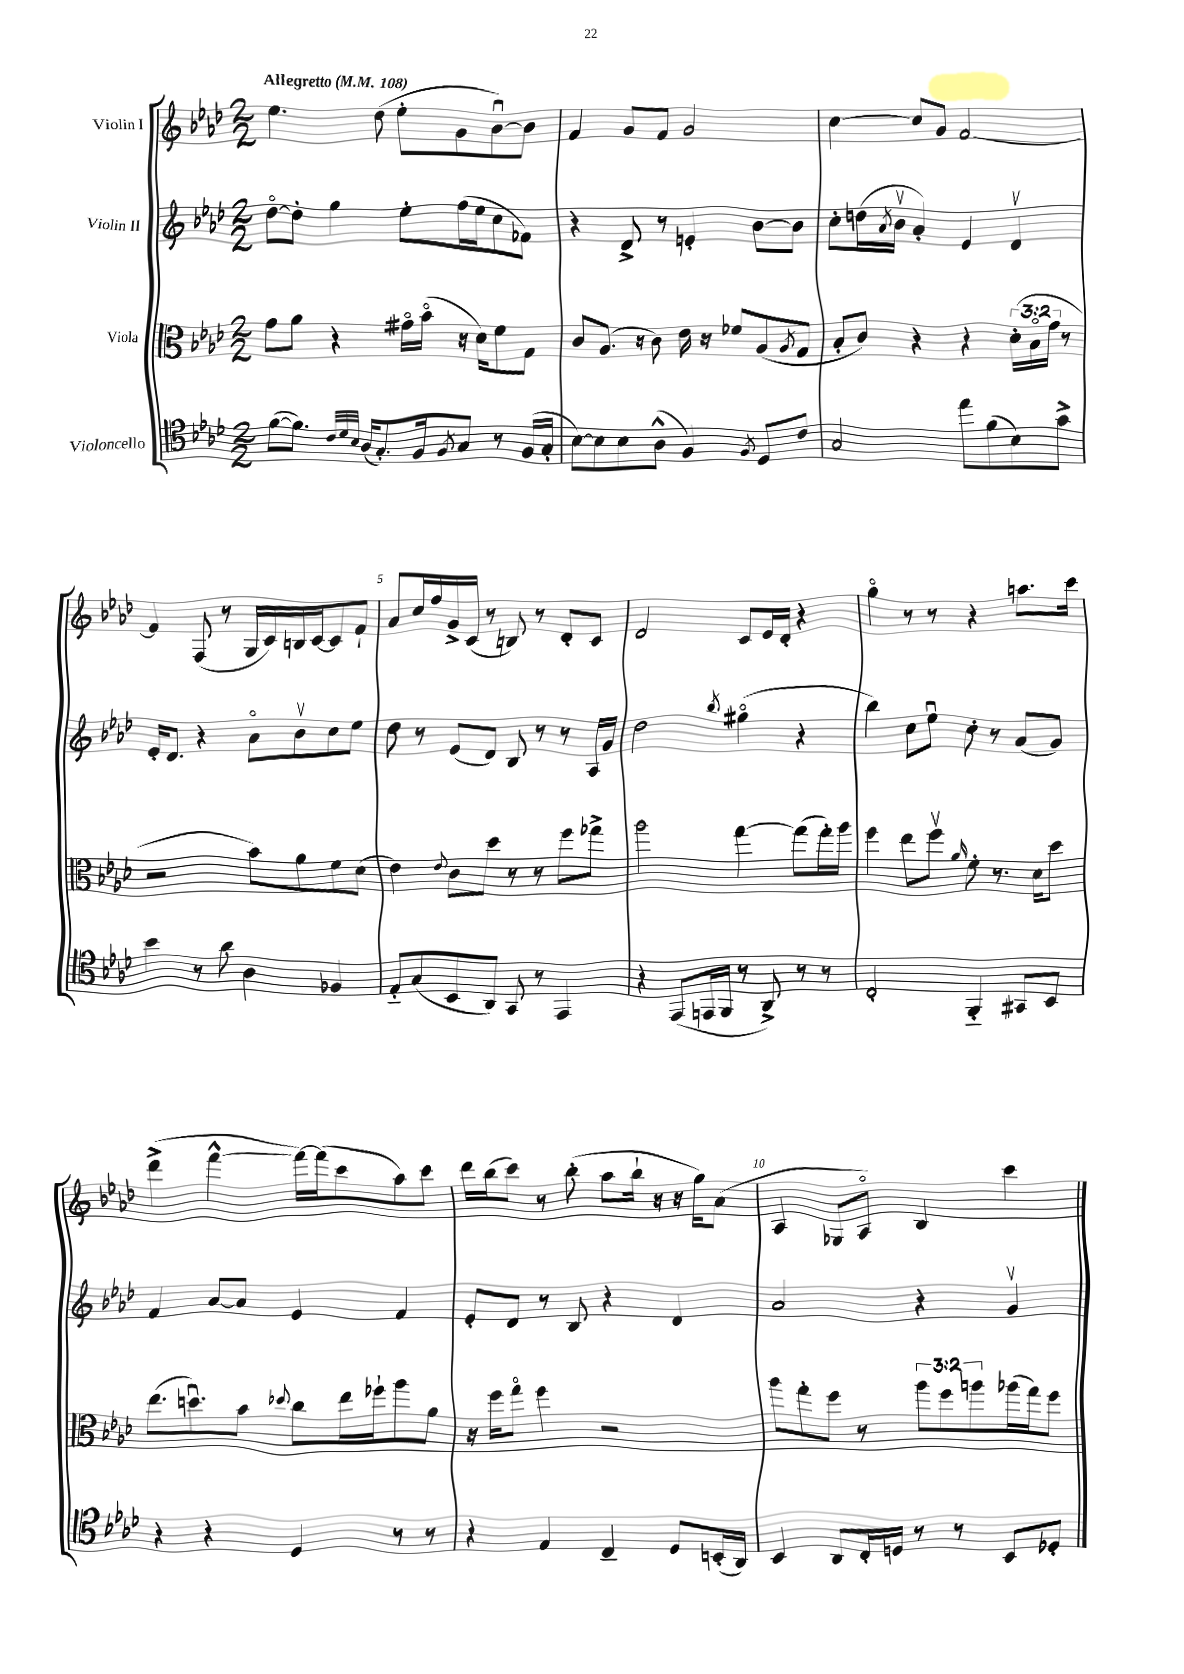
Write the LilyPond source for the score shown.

<<
\new StaffGroup <<
\new Staff = "s0" \with { instrumentName = "Violin I" } {
    \clef treble \key aes \major \numericTimeSignature \time 2/2 \tempo "Allegretto" 4 = 108
    ees''4. des''8( ees''8-. g'8 bes'8~\downbow) bes'8 |
    f'4 g'8 f'8 g'2 |
    c''4~ c''8 g'8 f'2~ |
    f'4 f8( r8 g16 c'16) b16 c'16~ c'8 f'8-! |
    aes'8 c''16 f''16 g'16-> c'16( r8 b8) r8 des'8-. c'8 |
    des'2 c'8 ees'16 des'16-. r4 |
    g''4\flageolet r8 r8 r4 a''8. c'''16 |
    des'''4->( f'''4~-^ f'''16~) f'''16( c'''8 aes''8) c'''8 |
    des'''16 bes''16( c'''8) r8 bes''8-.( aes''8 bes''16-! r16 r16 g''16) aes'8( |
    aes4 ges8 aes8\flageolet) bes4 c'''4 \bar "|." |
}
\new Staff = "s1" \with { instrumentName = "Violin II" } {
    \clef treble \key aes \major \numericTimeSignature \time 2/2
    des''8~\flageolet des''8-. g''4 ees''8-. f''16( ees''16 c''8 fes'8) |
    r4 des'8-> r8 e'4-. bes'8~ bes'8 |
    c''8-. d''16( \acciaccatura { aes'8 } bes'16\upbow aes'4-.) ees'4 des'4\upbow |
    ees'16-. des'8. r4 aes'8\flageolet bes'8\upbow c''8 ees''8 |
    des''8 r8 ees'8( des'8) bes8 r8 r8 aes16 g'16 |
    des''2 \acciaccatura { bes''8 } gis''4\flageolet( r4 |
    bes''4) c''8 ees''8\downbow c''8-. r8 aes'8( g'8) |
    f'4 aes'8~ aes'8 ees'4 f'4 |
    ees'8-. des'8 r8 bes8 r4 des'4 |
    aes'2 r4 g'4\upbow \bar "|." |
}
\new Staff = "s2" \with { instrumentName = "Viola" } {
    \clef alto \key aes \major \numericTimeSignature \time 2/2 \override Staff.TupletNumber.text = #tuplet-number::calc-fraction-text
    g'8 aes'8 r4 gis'16\flageolet bes'16\flageolet( r16 des'16) f'8 g8 |
    c'8 aes8.( r16 c'8) ees'16 r16 fes'8 aes8( \acciaccatura { aes8 } g8 |
    bes8-. c'8) r4 r4 \tuplet 3/2 { des'16-.( bes16\flageolet g'16 } r8 |
    r2 bes'8) aes'8 f'8 des'8( |
    ees'4) \appoggiatura { ees'8 } c'8 des''8 r8 r8 f''8 ges''8-> |
    aes''2 g''4~ g''8( g''16-.) aes''16 |
    f''4 ees''8 f''8\upbow \grace { aes'16 } f'8-. r8. des'16 des''8 |
    ees''8.( d''8.\downbow) bes'8 \appoggiatura { des''8 } c''8 ees''16 fes''16-! aes''8 aes'8 |
    r16 f''16 g''8\flageolet f''4 r2 |
    aes''8 g''8-. f''8 r8 \tuplet 3/2 { aes''8 f''8 a''8 } aes''16( g''16) f''8 \bar "|." |
}
\new Staff = "s3" \with { instrumentName = "Violoncello" } {
    \clef tenor \key aes \major \numericTimeSignature \time 2/2
    f'8~( f'8.) \grace { c'32 des'32 bes32 } aes16( g8.-.) f16 \acciaccatura { f8 } g8 r8 f16( g16-. |
    bes8~) bes8 bes8 aes8-^( f4) \acciaccatura { f8 } des8 c'8 |
    g2 ees''8 f'8( bes8) g'8-> |
    bes'4 r8 aes'8 aes4 fes4 |
    ees8-_ g8( bes,8 aes,8) g,8 r8 ees,4 |
    r4 ees,8( e,16 f,16 r8 aes,8->) r8 r8 |
    c2-. f,4-_ gis,8 bes,8 |
    r4 r4 des4 r8 r8 |
    r4 ees4 c4-- des8 b,16-.( aes,16) |
    bes,4 aes,8 c16-. d16 r8 r8 bes,8 des8-. \bar "|." |
}
>>
>>
\layout { \context { \Score \override BarNumber.break-visibility = ##(#f #t #t) barNumberVisibility = #(every-nth-bar-number-visible 5) } }
